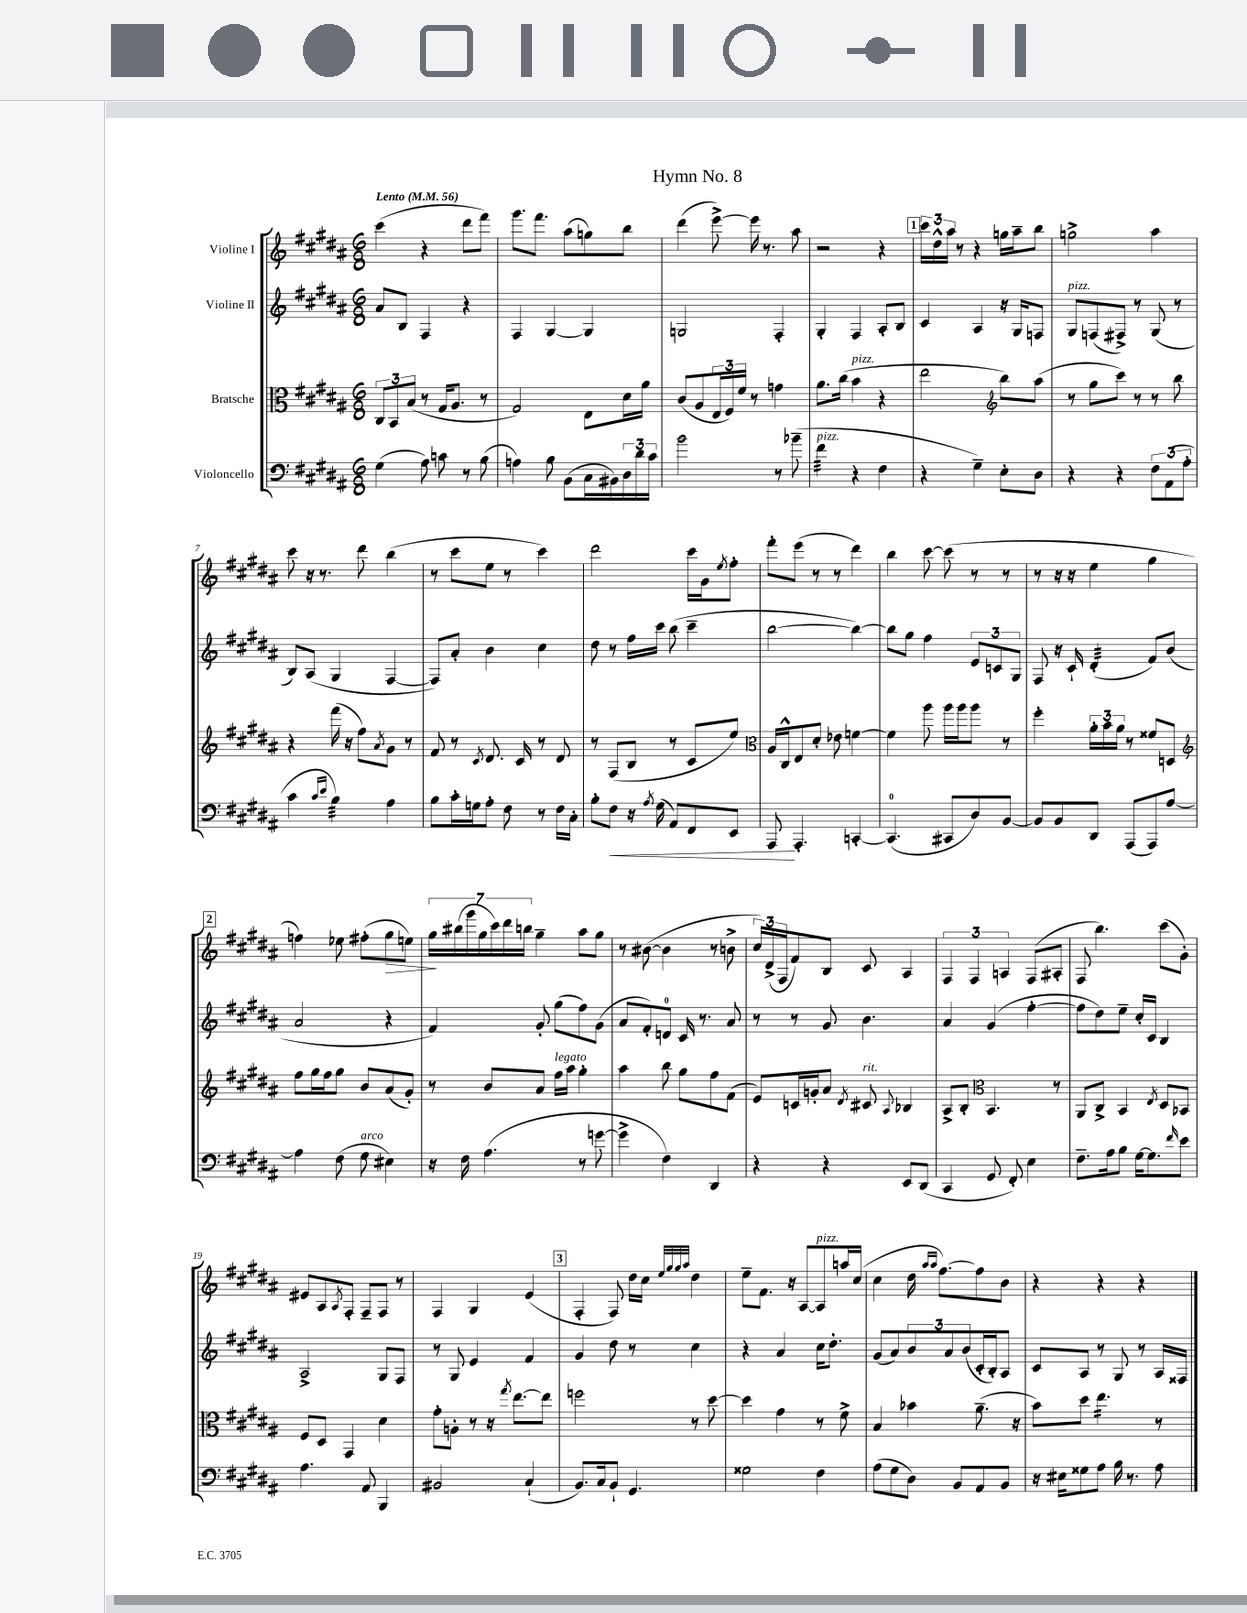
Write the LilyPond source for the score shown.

\header { title = "Hymn No. 8" }
<<
\new StaffGroup <<
\new Staff = "s0" \with { instrumentName = "Violine I" } {
    \clef treble \key b \major \numericTimeSignature \time 6/8 \tempo "Lento" 4 = 56
    cis'''4( r4 dis'''8 fis'''8) |
    gis'''8. fis'''8. ais''8( g''8) b''8 |
    dis'''4( e'''8~->) e'''16 r8. ais''8 |
    r2 r4 |
    \mark \markup { \box "1" } \tuplet 3/2 { cis'''16 dis''16-^ ais''16 } r8 r4 g''16 ais''16-- b''8 |
    g''2-> ais''4 |
    cis'''8 r16 r8. dis'''8 b''4( |
    r8 cis'''8 e''8 r8 cis'''4) |
    dis'''2 cis'''16 gis'16 \acciaccatura { e''8 } fis''8-. |
    fis'''8-. e'''8( r8 r8 dis'''4) |
    b''4 cis'''8~ cis'''8( r8 r8 |
    r8 r16 r16 e''4 gis''4 |
    \mark \markup { \box "2" } f''4) ees''8 fis''8-.( gis''8\> e''8) |
    \tuplet 7/4 { gis''16\! bis''16( gis'''16 gis''16 cis'''16) dis'''16 b''16 } gis''4-- ais''8 gis''8 |
    r8 bis'8~( bis'4 r8 b'8-> |
    \tuplet 3/2 { cis''16) dis'16->( fis16 } fis'8) b8 cis'8 ais4 |
    \tuplet 3/2 { fis4 fis4 a4 } fis8( ais8-. |
    fis8 b''4.) cis'''8( gis'8-.) |
    eis'8 ais8 \acciaccatura { ais8 } fis8-. fis8-- fis8 r8 |
    fis4 gis4 e'4( |
    \mark \markup { \box "3" } fis4-. fis8) dis''16 cis''16 \grace { e''32 gis''32 gis''32 ais''32 } dis''4 |
    e''8-- fis'8. r16 ais8~ ais8^\markup { \italic "pizz." } a''16 cis''16( |
    cis''4 dis''16 \grace { ais''16 ais''16 } fis''8.~) fis''8 b'8 |
    r4 r4 r4 \bar "|." |
}
\new Staff = "s1" \with { instrumentName = "Violine II" } {
    \clef treble \key b \major \numericTimeSignature \time 6/8
    ais'8 b8 fis4 r4 |
    fis4 gis4~ gis4 |
    g2 fis4-. |
    gis4-. fis4 ais8-. b8 |
    \mark \markup { \box "1" } cis'4 ais4 r16 gis16 f8 |
    gis8^\markup { \italic "pizz." } f8( fis8->) r8 gis8( r8 |
    b8) ais8( gis4 fis4~ |
    fis8) ais'8-. b'4 cis''4 |
    dis''8 r8 fis''16 cis'''16 b''8( cis'''4-- |
    b''2~ b''4~) |
    b''8 gis''8 fis''4 \tuplet 3/2 { e'8 c'8 gis8 } |
    fis8 r16 cis'16-! dis'4:32-.( fis'8) b'8( |
    \mark \markup { \box "2" } ais'2 r4 |
    fis'4) gis'8-. gis''8( fis''8) gis'8( |
    ais'8 fis'8-.) d'8-0 cis'16 r8. ais'8 |
    r8 r8 gis'8 b'4. |
    ais'4 gis'4( fis''4~-. |
    fis''8 dis''8) e''8-- cis''16-. cis'16 b4 |
    ais2-> gis8 fis8 |
    r8 gis8 e'4 fis'4 |
    \mark \markup { \box "3" } gis'4 dis''8 r8 cis''4 |
    r4 ais'4 cis''16 dis''8.-. |
    gis'8( ais'8) \tuplet 3/2 { b'8 ais'8 b'8( } cis'16-. b16-.) ais8 |
    cis'8 ais8 r8 gis8 r8 ais16 fisis16 \bar "|." |
}
\new Staff = "s2" \with { instrumentName = "Bratsche" } {
    \clef alto \key b \major \numericTimeSignature \time 6/8
    \tuplet 3/2 { cis8 b,8 b8( } r8 gis16 ais8. r8 |
    gis2) e8 dis'16 ais'16 |
    cis'8( ais8 \tuplet 3/2 { e16 fis16) fis'16 } r8 g'4 |
    ais'8. cis''16( b'4^\markup { \italic "pizz." } r4 |
    \mark \markup { \box "1" } e''2 \clef treble b''8) ais''8( |
    r8 gis''8 cis'''8) r8 r8 b''8 |
    r4 fis'''16( r16 fis''8) \acciaccatura { ais'8 } gis'8 r8 |
    fis'8 r8 \acciaccatura { cis'8 } dis'8. cis'16 r8 dis'8 |
    r8 fis8( b8 r8 cis'8 e''8) |
    \clef alto ais16 cis16-^ e8 dis'8-. ees'8 f'4~ |
    f'4 ais''8 ais''16 ais''16 ais''8 r8 |
    fis''4-. \tuplet 3/2 { ais'16-. b'16 ais'16 } r8 fisis'8 d8 |
    \mark \markup { \box "2" } \clef treble fis''8 gis''16 fis''16 gis''8 b'8 ais'8( gis'8-.) |
    r8 b'8 ais'8 fis''16^\markup { \italic "legato" } ais''16 gis''4-. |
    ais''4 b''8 gis''8 fis''8 fis'8( |
    e'8) c'16 g'16-. ais'8 \acciaccatura { dis'8 } cis'8^\markup { \italic "rit." } \appoggiatura { ais8 } bes4 |
    ais8-> b8-. \clef alto b,4. r8 |
    ais,8 cis8-> b,4 \acciaccatura { e8 } dis8 bes,8 |
    fis8 dis8 gis,4 dis'4 |
    gis'8-. a8-. r8 r16 \acciaccatura { gis''8 } e''8.~ e''8 |
    \mark \markup { \box "3" } f''2 r8 dis''8~ |
    dis''4 gis'4 r8 fis'8-> |
    b4 bes'4 ais'8.--( r16 |
    b'8) dis''8 e''4.:16 r8 \bar "|." |
}
\new Staff = "s3" \with { instrumentName = "Violoncello" } {
    \clef bass \key b \major \numericTimeSignature \time 6/8
    gis4( ais8) c'8 r8 b8( |
    a4) b8 b,8( cis16 bis,16) \tuplet 3/2 { dis16 dis'16 cis'16 } |
    b'2 r8 bes'8--( |
    fis'4:32^\markup { \italic "pizz." } r4 fis4 |
    \mark \markup { \box "1" } r4 gis4--) e8-. dis8 |
    r4 r4 \tuplet 3/2 { fis8 ais,8( ais8-. } |
    cis'4 \grace { cis'16 e'16 } b4:32) ais4 |
    b8 cis'16-. g16 ais8-. fis8 r8 fis16 cis16-. |
    b8-. fis8\< r16 \acciaccatura { ais8 } gis16( ais,8) fis,8 e,8 |
    ais,,8\! ais,,4.-. c,4~-. |
    c,4.-0( cis,8 dis8) b,8~ |
    b,8 b,8 dis,8 ais,,8( ais,,8) ais8~ |
    \mark \markup { \box "2" } ais4 fis8( gis8^\markup { \italic "arco" } eis4) |
    r16 fis16 ais4.( r8 g'8~ |
    g'4-> fis4) dis,4 |
    r4 r4 e,8 dis,8( |
    cis,4 gis,8 fis,8-.) e4 |
    fis8.-- ais16 b8 gis16~ gis8. \grace { fis'16 } e'8 |
    ais4. ais,8 b,,4 |
    bis,2 cis4-!( |
    \mark \markup { \box "3" } b,8.) cis16 b,8-! gis,4. |
    gisis2 fis4 |
    ais8( gis8 dis8) b,8 ais,8 b,8 |
    r16 eis16 gisis8 ais8 b16 r8. ais8 \bar "|." |
}
>>
>>
